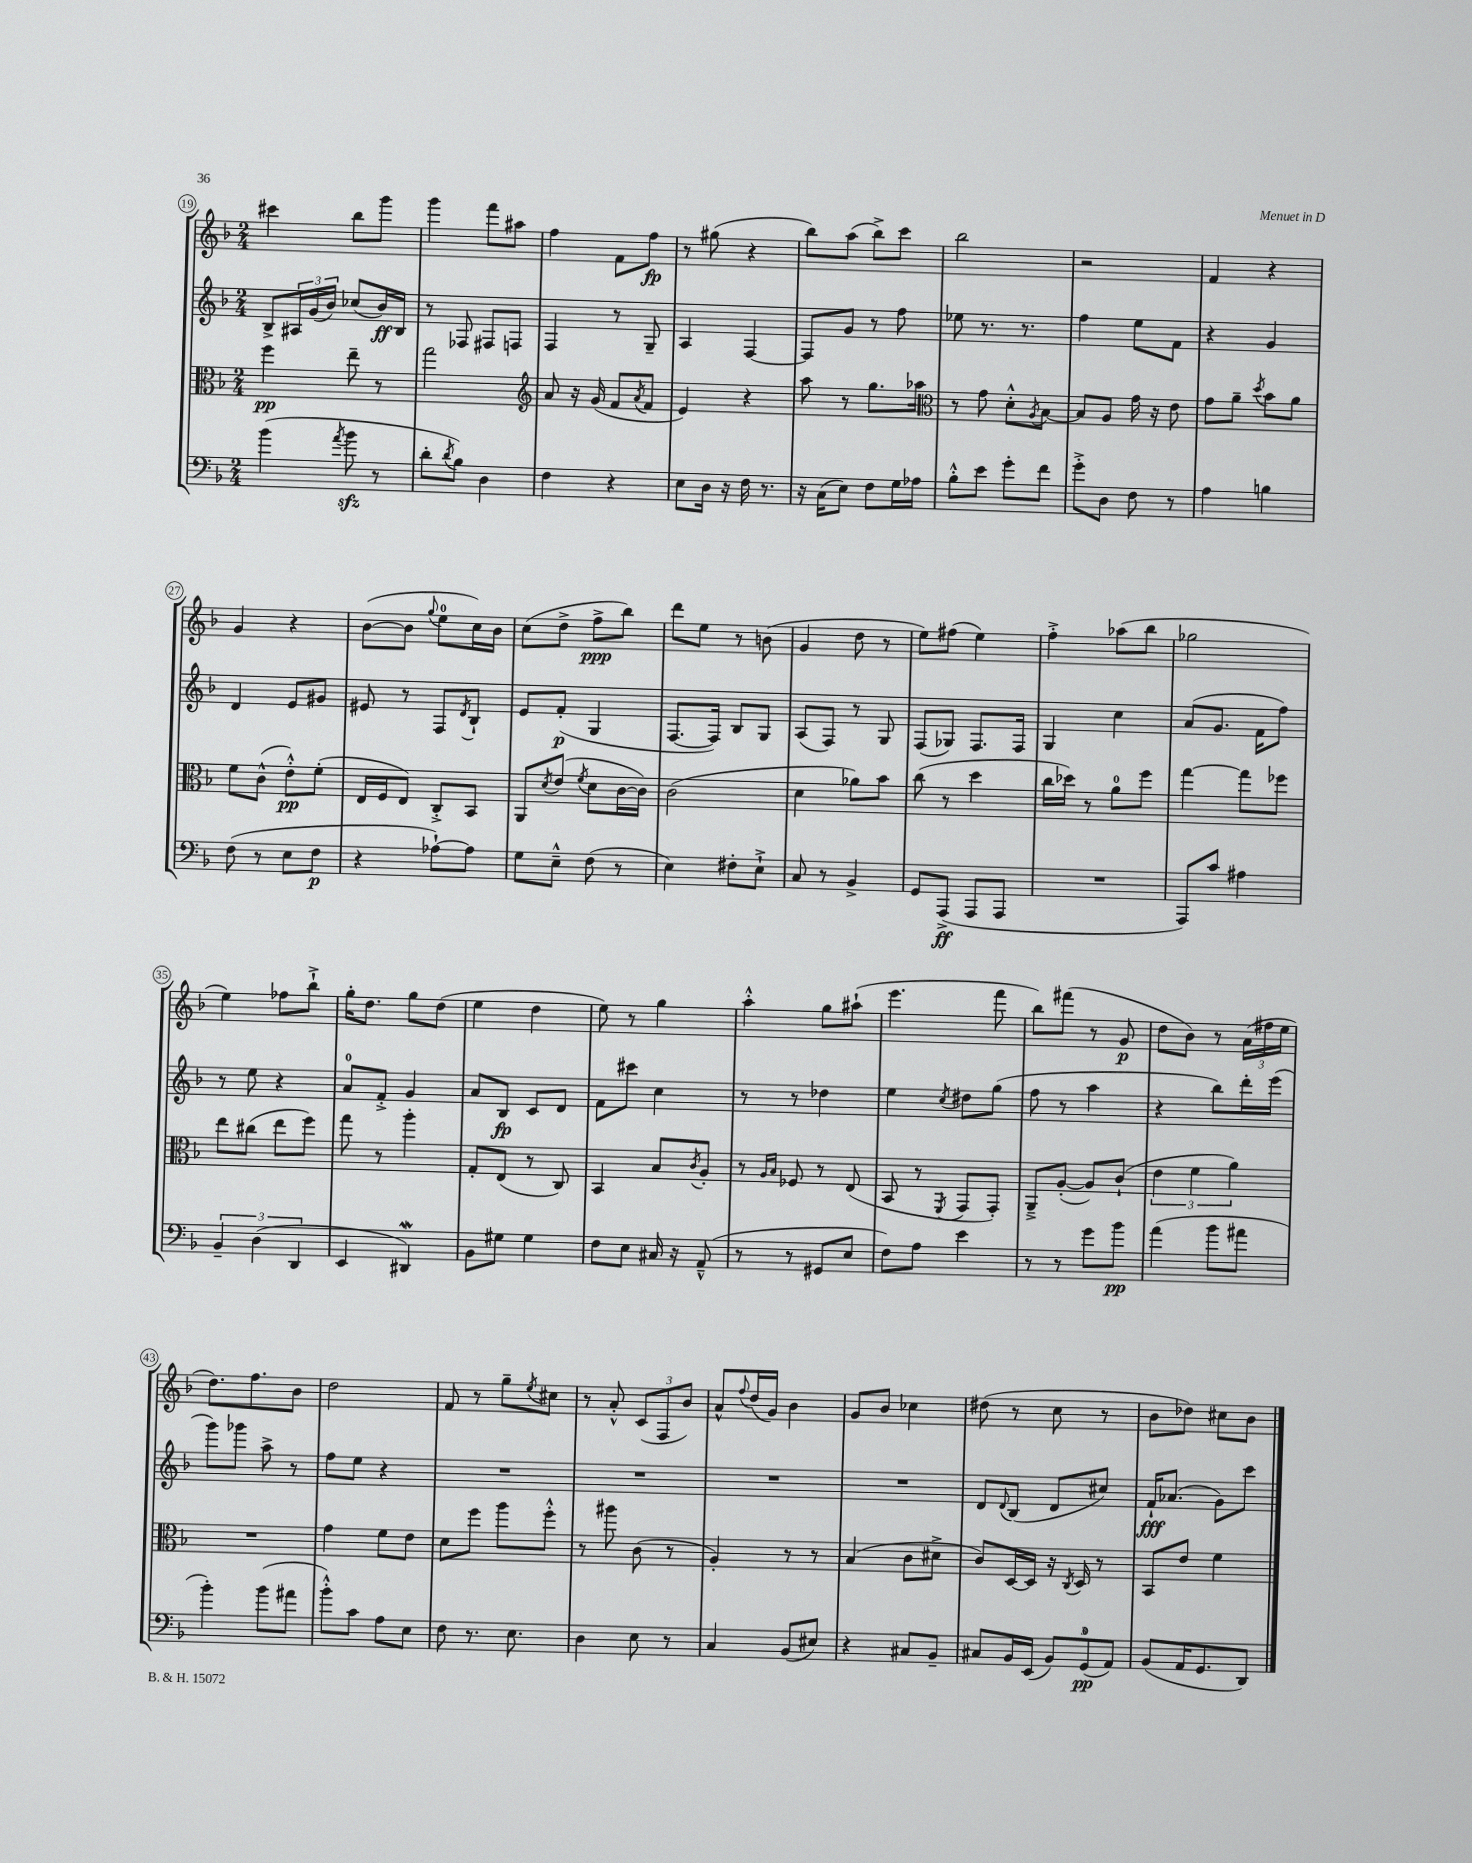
<<
\new StaffGroup <<
\new Staff = "s0" {
    \clef treble \key f \major \numericTimeSignature \time 2/4
    cis'''4 bes''8 g'''8 |
    g'''4 f'''8 ais''8 |
    f''4 f'8 f''8\fp |
    r8 gis''8( r4 |
    bes''8) a''8( bes''8->) c'''8 |
    bes''2 |
    r2 |
    f'4 r4 |
    g'4 r4 |
    bes'8~( bes'8 \appoggiatura { g''8 } e''8-0 c''16) bes'16 |
    c''8( d''8-> f''8->\ppp bes''8) |
    d'''8 e''8 r8 b'8( |
    g'4 d''8 r8 |
    e''8) fis''8( e''4) |
    f''4-.-> aes''8( bes''8 |
    ges''2 |
    e''4) fes''8 bes''8-!-> |
    g''16-. d''8. g''8 d''8( |
    e''4 d''4 |
    e''8) r8 g''4 |
    a''4-.-^ g''8 ais''8-!( |
    e'''4. f'''8 |
    bes''8) fis'''8( r8 g'8\p |
    d''8 bes'8) r8 \tuplet 3/2 { a'16( fis''16 e''16 } |
    d''8.) f''8. bes'8 |
    d''2 |
    f'8 r8 g''8-- \acciaccatura { e''8 } cis''8 |
    r8 a'8-.-^ \tuplet 3/2 { c'8( f8 bes'8) } |
    a'8-^ \appoggiatura { f''8 } d''16( g'16) bes'4 |
    g'8 bes'8 ces''4 |
    dis''8( r8 c''8 r8 |
    bes'8 des''8) cis''8 bes'8 \bar "|." |
}
\new Staff = "s1" {
    \clef treble \key f \major \numericTimeSignature \time 2/4
    bes8-> \tuplet 3/2 { ais16 g'16( bes'16) } ces''8( bes'16\ff) bes16 |
    r8 fes8 fis8 f8 |
    f4 r8 g8-- |
    a4 f4~ |
    f8 g'8 r8 f''8 |
    ees''8 r8. r8. |
    f''4 e''8 f'8 |
    r4 g'4 |
    d'4 e'8 gis'8 |
    eis'8 r8 f8 \acciaccatura { d'8 } bes8-! |
    e'8 f'8-.\p( g4 |
    f8.~ f16) bes8 g8 |
    a8( f8) r8 g8 |
    f8( ges8) f8. f16 |
    g4 c''4 |
    a'8( g'8. f'16 f''8) |
    r8 e''8 r4 |
    a'8-0 f'8-.-> g'4 |
    a'8 bes8\fp c'8 d'8 |
    f'8 cis'''8 c''4 |
    r8 r8 des''4 |
    e''4 \acciaccatura { c''8 } dis''8 g''8( |
    f''8 r8 a''4 |
    r4 bes''8) d'''16-. e'''16( |
    g'''8) ges'''8 a''8-> r8 |
    f''8 e''8 r4 |
    R2 |
    R2 |
    R2 |
    R2 |
    d'8 \appoggiatura { d'8 } bes8( d'8 cis''8) |
    f'16-!\fff aes'8.( g'8) c'''8 \bar "|." |
}
\new Staff = "s2" {
    \clef alto \key f \major \numericTimeSignature \time 2/4
    f''4\pp e''8-- r8 |
    g''2 |
    \clef treble a'8 r16 g'16( f'8 \acciaccatura { a'8 } f'8 |
    e'4) r4 |
    a''8 r8 g''8. aes''16 |
    \clef alto r8 g'8 d'8-.-^ \acciaccatura { a8 } bes8~ |
    bes8 a8 g'16 r16 e'8 |
    g'8 a'8-- \acciaccatura { d''8 } bes'8 a'8 |
    f'8 c'8-^( e'8-.-^\pp) f'8-.( |
    e16 f16 e8) c8-.-> bes,8 |
    a,8 \acciaccatura { d'8 } e'8( \acciaccatura { f'8 } d'8 c'16~ c'16) |
    c'2( |
    d'4 aes'8) bes'8 |
    c''8( r8 d''4 |
    c''16 des''16) r8 a'8-0 f''8 |
    g''4~ g''8 fes''8 |
    e''8 cis''8( e''8 f''8) |
    g''8 r8 a''4-. |
    g8-. e8( r8 c8) |
    bes,4 bes8 \acciaccatura { c'8 } a8-. |
    r8 \grace { a16 bes16 } fes8 r8 e8( |
    bes,8 r8 \acciaccatura { f,8 } g,8 g,8-.) |
    a,8---> a8~-.( a8) c'8-!( |
    \tuplet 3/2 { e'4 f'4 a'4) } |
    R2 |
    g'4 f'8 e'8 |
    d'8 f''8 a''8 f''8-.-^ |
    r8 ais''8 c'8( r8 |
    a4-.) r8 r8 |
    bes4( c'8 dis'8-> |
    c'8) d16~ d16 r16 \acciaccatura { c8 } d16 r8 |
    bes,8 e'8 f'4 \bar "|." |
}
\new Staff = "s3" {
    \clef bass \key f \major \numericTimeSignature \time 2/4
    bes'4( \acciaccatura { a'8 } bes'8\sfz r8 |
    d'8-. \acciaccatura { d'8 } bes8) d4 |
    f4 r4 |
    e8 d16 r16 f16 r8. |
    r16 c16( e8) f8 g16 aes16 |
    bes8-.-^ e'8 g'8-. f'8 |
    g'8-.-> d8 f8 r8 |
    a4 b4 |
    f8( r8 e8 f8\p |
    r4 aes8~-!) aes8 |
    g8 e8---^ f8( r8 |
    e4) fis8-. e8-!-> |
    c8 r8 bes,4-> |
    g,8 a,,8->\ff( a,,8 a,,8 |
    R2 |
    a,,8) c'8 ais4 |
    \tuplet 3/2 { bes,4-- d4( d,4 } |
    e,4 dis,4\mordent) |
    bes,8 gis8 gis4 |
    f8 e8 cis16 r16 a,8---^( |
    r8 r8 gis,8 e8 |
    f8) a8 e'4 |
    r8 r8 g'8 bes'8\pp |
    a'4( bes'8 ais'8 |
    bes'4-.) bes'8( ais'8 |
    bes'8-.-^) c'8 a8 e8 |
    f8 r8. e8. |
    d4 e8 r8 |
    c4 bes,8( eis8) |
    r4 cis8 bes,8-- |
    cis8 bes,16 e,16( \tuplet 3/2 { bes,8) g,8-0\pp( a,8) } |
    bes,8( a,16 g,8. d,8) \bar "|." |
}
>>
>>
\layout { \context { \Score currentBarNumber = #19 \override BarNumber.stencil = #(make-stencil-circler 0.1 0.3 ly:text-interface::print) } }
